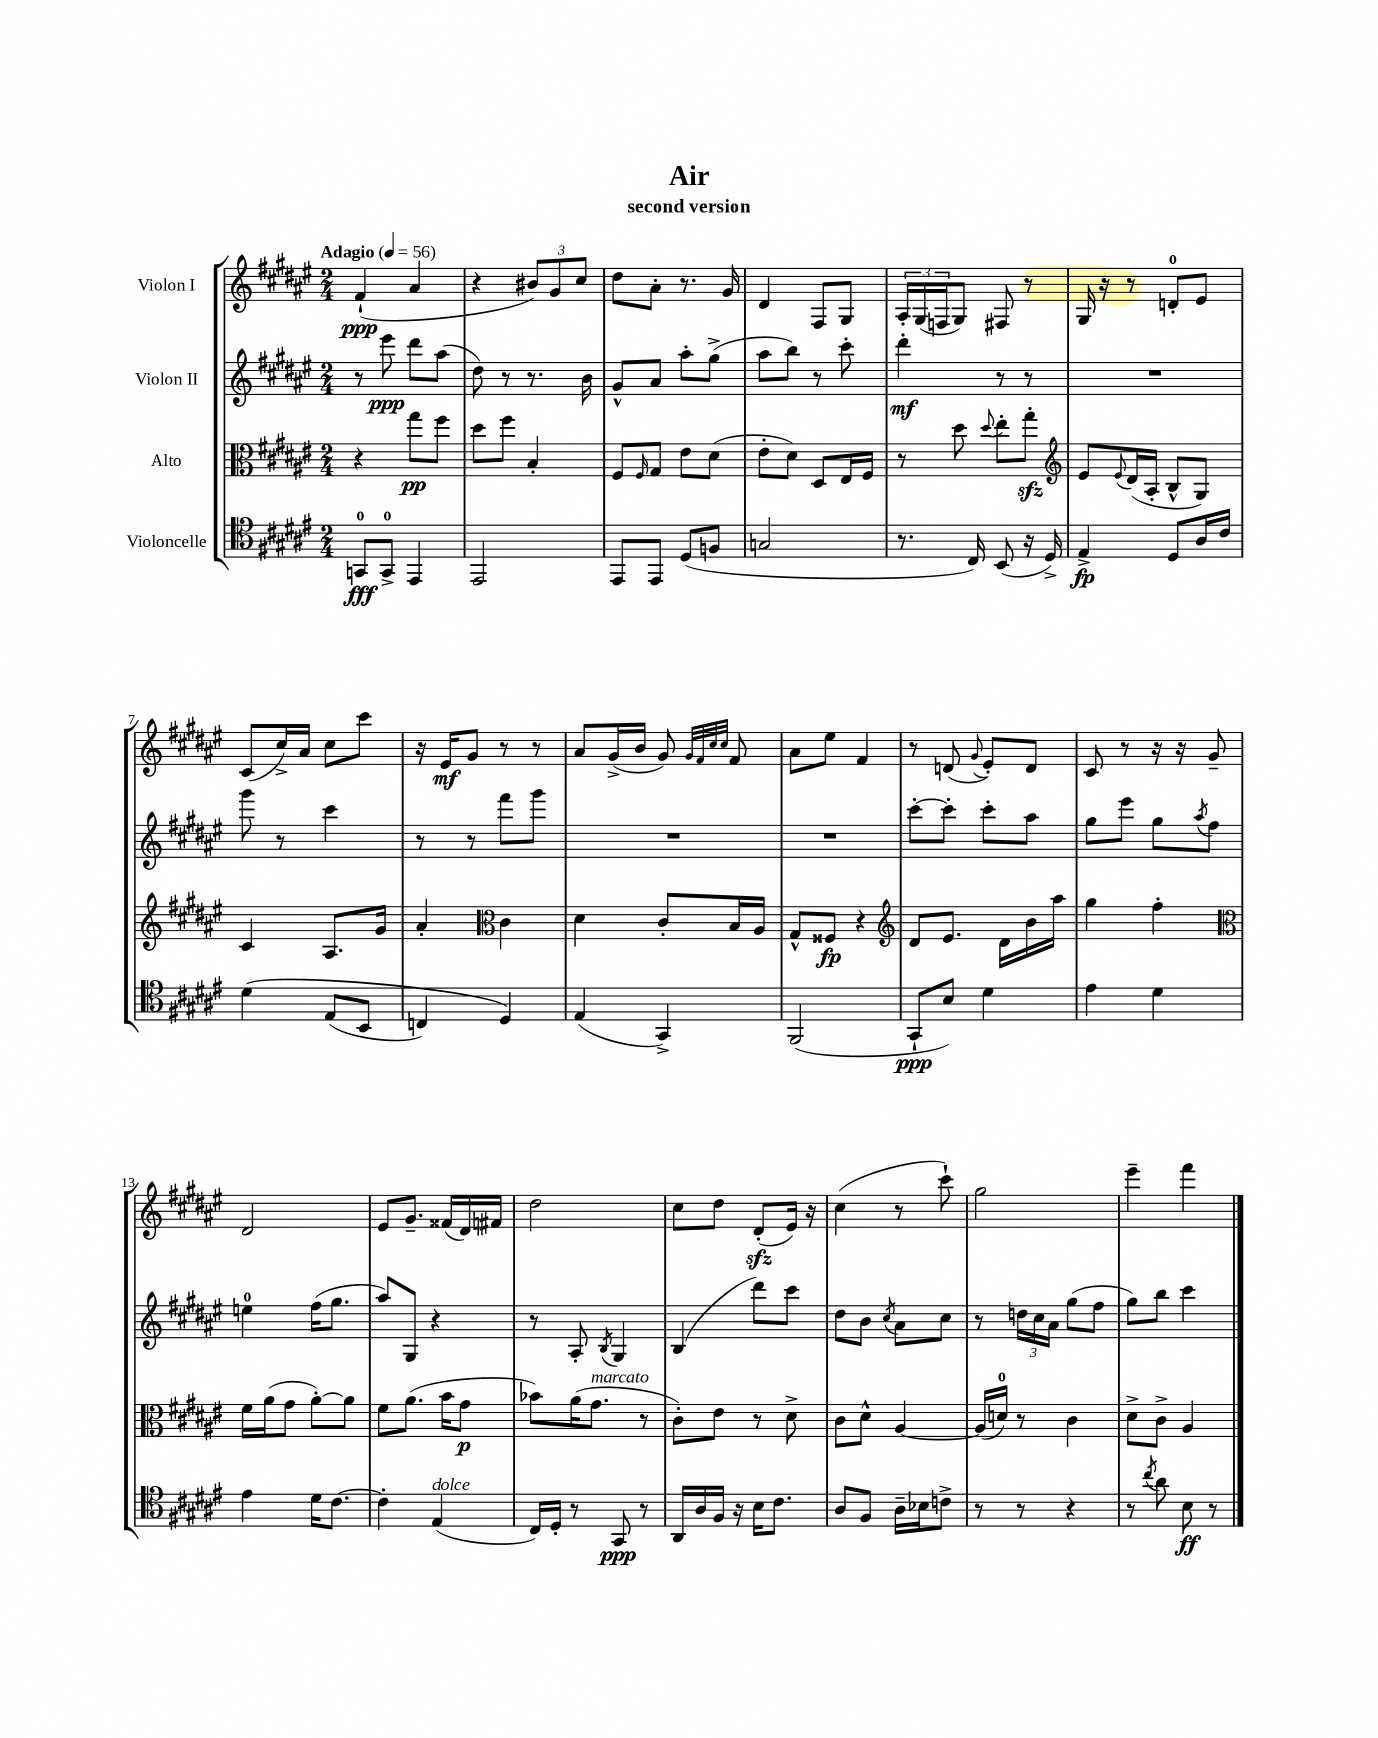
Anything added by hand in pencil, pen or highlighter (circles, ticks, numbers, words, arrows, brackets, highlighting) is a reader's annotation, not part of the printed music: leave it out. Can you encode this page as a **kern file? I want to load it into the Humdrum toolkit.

**kern	**dynam	**kern	**dynam	**kern	**dynam	**kern	**dynam
*part4	*part4	*part3	*part3	*part2	*part2	*part1	*part1
*staff4	*staff4	*staff3	*staff3	*staff2	*staff2	*staff1	*staff1
*I"Violoncelle	*	*I"Alto	*	*I"Violon II	*	*I"Violon I	*
*clefC4	*	*clefC3	*	*clefG2	*	*clefG2	*
*k[f#c#g#d#a#e#]	*	*k[f#c#g#d#a#e#]	*	*k[f#c#g#d#a#e#]	*	*k[f#c#g#d#a#e#]	*
*M2/4	*	*M2/4	*	*M2/4	*	*M2/4	*
*MM56	*	*MM56	*	*MM56	*	*MM56	*
=1	=1	=1	=1	=1	=1	=1	=1
!	!	!	!	!	!	!LO:TX:a:B:t=Adagio	!
8GGn/L	fff	4r	.	8r	.	(4f#`/	ppp
8GG^/J	.	.	.	8eee#\	ppp	.	.
4EE#/	.	8gg#\L	pp	8ddd#\L	.	4a#/	.
.	.	8ff#\J	.	(8aa#\J	.	.	.
=2	=2	=2	=2	=2	=2	=2	=2
2EE#/	.	8dd#\L	.	8dd#\)	.	4r	.
.	.	8ff#\J	.	8r	.	.	.
.	.	4B'/	.	8.r	.	12b#X/L)	.
.	.	.	.	.	.	12g#/	.
.	.	.	.	.	.	12cc#/J	.
.	.	.	.	16b\	.	.	.
=3	=3	=3	=3	=3	=3	=3	=3
8EE#/L	.	8F#/L	.	8g#^^/L	.	8dd#\L	.
.	.	16qqF#/	.	.	.	.	.
8EE#/J	.	8G#/J	.	8a#/J	.	8a#'\J	.
(8D#/L	.	8e#\L	.	8aa#'\L	.	8.r	.
8Fn/J	.	(8d#\J	.	(8gg#^\J	.	.	.
.	.	.	.	.	.	16g#/	.
=4	=4	=4	=4	=4	=4	=4	=4
2Gn/	.	8e#'\L	.	8aa#\L	.	4d#/	.
.	.	8d#\J)	.	8bb\J)	.	.	.
.	.	8D#/L	.	8r	.	8F#/L	.
.	.	16E#/L	.	8ccc#'\	.	8G#/J	.
.	.	16F#/JJ	.	.	.	.	.
=5	=5	=5	=5	=5	=5	=5	=5
8.r	.	8r	.	4ddd#'\	mf	24A#'/LL	.
.	.	.	.	.	.	(24G#/	.
.	.	.	.	.	.	24Fn/J	.
.	.	8dd#\	.	.	.	8G#/J)	.
16C#/)	.	.	.	.	.	.	.
.	.	8qqdd#/	.	.	.	.	.
(8BB/	.	8ee#'\L	.	8r	.	8F#X/	.
16r	.	8gg#zz'\J	.	8r	.	8r	.
16D#^/)	.	.	.	.	.	.	.
=6	=6	=6	=6	=6	=6	=6	=6
*	*	*clefG2	*	*	*	*	*
4E#^/	fp	8e#/L	.	2r	.	16G#/	.
.	.	.	.	.	.	16r	.
.	.	8qqe#/	.	.	.	.	.
.	.	(16d#/L	.	.	.	8r	.
.	.	16A#'/JJ	.	.	.	.	.
8D#/L	.	8B^^/L	.	.	.	8dn'/L	.
16A#/L	.	8G#/J)	.	.	.	8e#/J	.
16c#/JJ	.	.	.	.	.	.	.
!!LO:LB:g=z
=7	=7	=7	=7	=7	=7	=7	=7
(4d#\	.	4c#/	.	8ggg#\	.	(8c#/L	.
.	.	.	.	8r	.	16cc#^/L)	.
.	.	.	.	.	.	16a#/JJ	.
(8E#/L	.	8.A#/L	.	4ccc#\	.	8cc#\L	.
8BB/J	.	.	.	.	.	8ccc#\J	.
.	.	16g#/Jk	.	.	.	.	.
=8	=8	=8	=8	=8	=8	=8	=8
4Cn/)	.	4a#'/	.	8r	.	16r	.
.	.	.	.	.	.	16e#/KL	mf
.	.	.	.	8r	.	8g#/J	.
*	*	*clefC3	*	*	*	*	*
4D#/)	.	4c#\	.	8fff#\L	.	8r	.
.	.	.	.	8ggg#\J	.	8r	.
=9	=9	=9	=9	=9	=9	=9	=9
(4E#/	.	4d#\	.	2r	.	8a#/L	.
.	.	.	.	.	.	(16g#^/L	.
.	.	.	.	.	.	16b/JJ	.
4GG#^/)	.	8c#'/L	.	.	.	8g#/)	.
.	.	.	.	.	.	32qqg#/LLL	.
.	.	.	.	.	.	32qqf#/	.
.	.	.	.	.	.	32qqcc#/	.
.	.	.	.	.	.	32qqcc#/JJJ	.
.	.	16B/L	.	.	.	8f#/	.
.	.	16A#/JJ	.	.	.	.	.
=10	=10	=10	=10	=10	=10	=10	=10
(2FF#/	.	8G#^^/L	.	2r	.	8a#\L	.
.	.	8F##X/J	fp	.	.	8ee#\J	.
.	.	4r	.	.	.	4f#/	.
=11	=11	=11	=11	=11	=11	=11	=11
*	*	*clefG2	*	*	*	*	*
8GG#`/L	ppp	8d#/L	.	[8ccc#'\L	.	8r	.
8B/J)	.	8.e#/J	.	8ccc#'\J]	.	(8dn/	.
.	.	.	.	.	.	8qqg#/	.
4d#\	.	.	.	8ccc#'\L	.	8e#'/L)	.
.	.	16d#\LL	.	.	.	.	.
.	.	16b\	.	8aa#\J	.	8d/J	.
.	.	16aa#\JJ	.	.	.	.	.
=12	=12	=12	=12	=12	=12	=12	=12
4e#\	.	4gg#\	.	8gg#\L	.	8c#/	.
.	.	.	.	8eee#\J	.	8r	.
4d#\	.	4ff#'\	.	8gg#\L	.	16r	.
.	.	.	.	.	.	16r	.
.	.	.	.	8qaa#/	.	.	.
.	.	.	.	8ff#\J	.	8g#~/	.
!!LO:LB:g=z
=13	=13	=13	=13	=13	=13	=13	=13
*	*	*clefC3	*	*	*	*	*
4e#\	.	16f#\LL	.	4een\	.	2d#/	.
.	.	(16a#\J	.	.	.	.	.
.	.	8g#\J	.	.	.	.	.
16d#\KL	.	[8a#'\L)	.	(16ff#\KL	.	.	.
[8.c#\J	.	.	.	8.gg#\J	.	.	.
.	.	8a#\J]	.	.	.	.	.
=14	=14	=14	=14	=14	=14	=14	=14
4c#'\]	.	8f#\L	.	8aa#/L)	.	8e#/L	.
.	.	(8.a#\J	.	8G#/J	.	8.g#~/J	.
!LO:TX:a:i:t=dolce	!	!	!	!	!	!	!
(4E#/	.	.	.	4r	.	.	.
.	.	16b\KL	.	.	.	(16f##X/LL	.
.	.	8g#\J	p	.	.	16d#/)	.
.	.	.	.	.	.	16f#X/JJ	.
=15	=15	=15	=15	=15	=15	=15	=15
16C#/LL)	.	8b-X\L)	.	8r	.	2dd#\	.
16D#'/JJ	.	.	.	.	.	.	.
8r	.	(16a#\K	.	8A#'/	.	.	.
!	!	!LO:TX:a:i:t=marcato	!	!	!	!	!
.	.	8.g#\J	.	.	.	.	.
.	.	.	.	8qB/	.	.	.
8GG#/	ppp	.	.	4G#/	.	.	.
8r	.	8r	.	.	.	.	.
=16	=16	=16	=16	=16	=16	=16	=16
16AA#/LL	.	8c#'\L)	.	(4B/	.	8cc#\L	.
16A#/	.	.	.	.	.	.	.
16F#/JJ	.	8e#\J	.	.	.	8dd#\J	.
16r	.	.	.	.	.	.	.
16B\KL	.	8r	.	8ddd#\L)	.	(8d#zz'/L	.
8.c#\J	.	.	.	.	.	.	.
.	.	8d#^\	.	8ccc#\J	.	16e#/Jk)	.
.	.	.	.	.	.	16r	.
=17	=17	=17	=17	=17	=17	=17	=17
8A#/L	.	8c#\L	.	8dd#\L	.	(4cc#\	.
8F#/J	.	8d#^^\J	.	8b\J	.	.	.
.	.	.	.	8qcc#/	.	.	.
16A#~\LL	.	[4A#/	.	8a#\L	.	8r	.
16B-X\J	.	.	.	.	.	.	.
8cn^\J	.	.	.	8cc#\J	.	8ccc#`\)	.
=18	=18	=18	=18	=18	=18	=18	=18
8r	.	(16A#/LL]	.	8r	.	2gg#\	.
.	.	16dn/JJ)	.	.	.	.	.
8r	.	8r	.	24ddn\LL	.	.	.
.	.	.	.	24cc#\	.	.	.
.	.	.	.	24a#\JJ	.	.	.
4r	.	4c#\	.	(8gg#\L	.	.	.
.	.	.	.	8ff#\J	.	.	.
=19	=19	=19	=19	=19	=19	=19	=19
8r	.	8d#^\L	.	8gg#\L)	.	4eee#~\	.
8qcc#/	.	.	.	.	.	.	.
8a#\	.	8c#^\J	.	8bb\J	.	.	.
8B\	ff	4A#/	.	4ccc#\	.	4fff#\	.
8r	.	.	.	.	.	.	.
==	==	==	==	==	==	==	==
*-	*-	*-	*-	*-	*-	*-	*-
